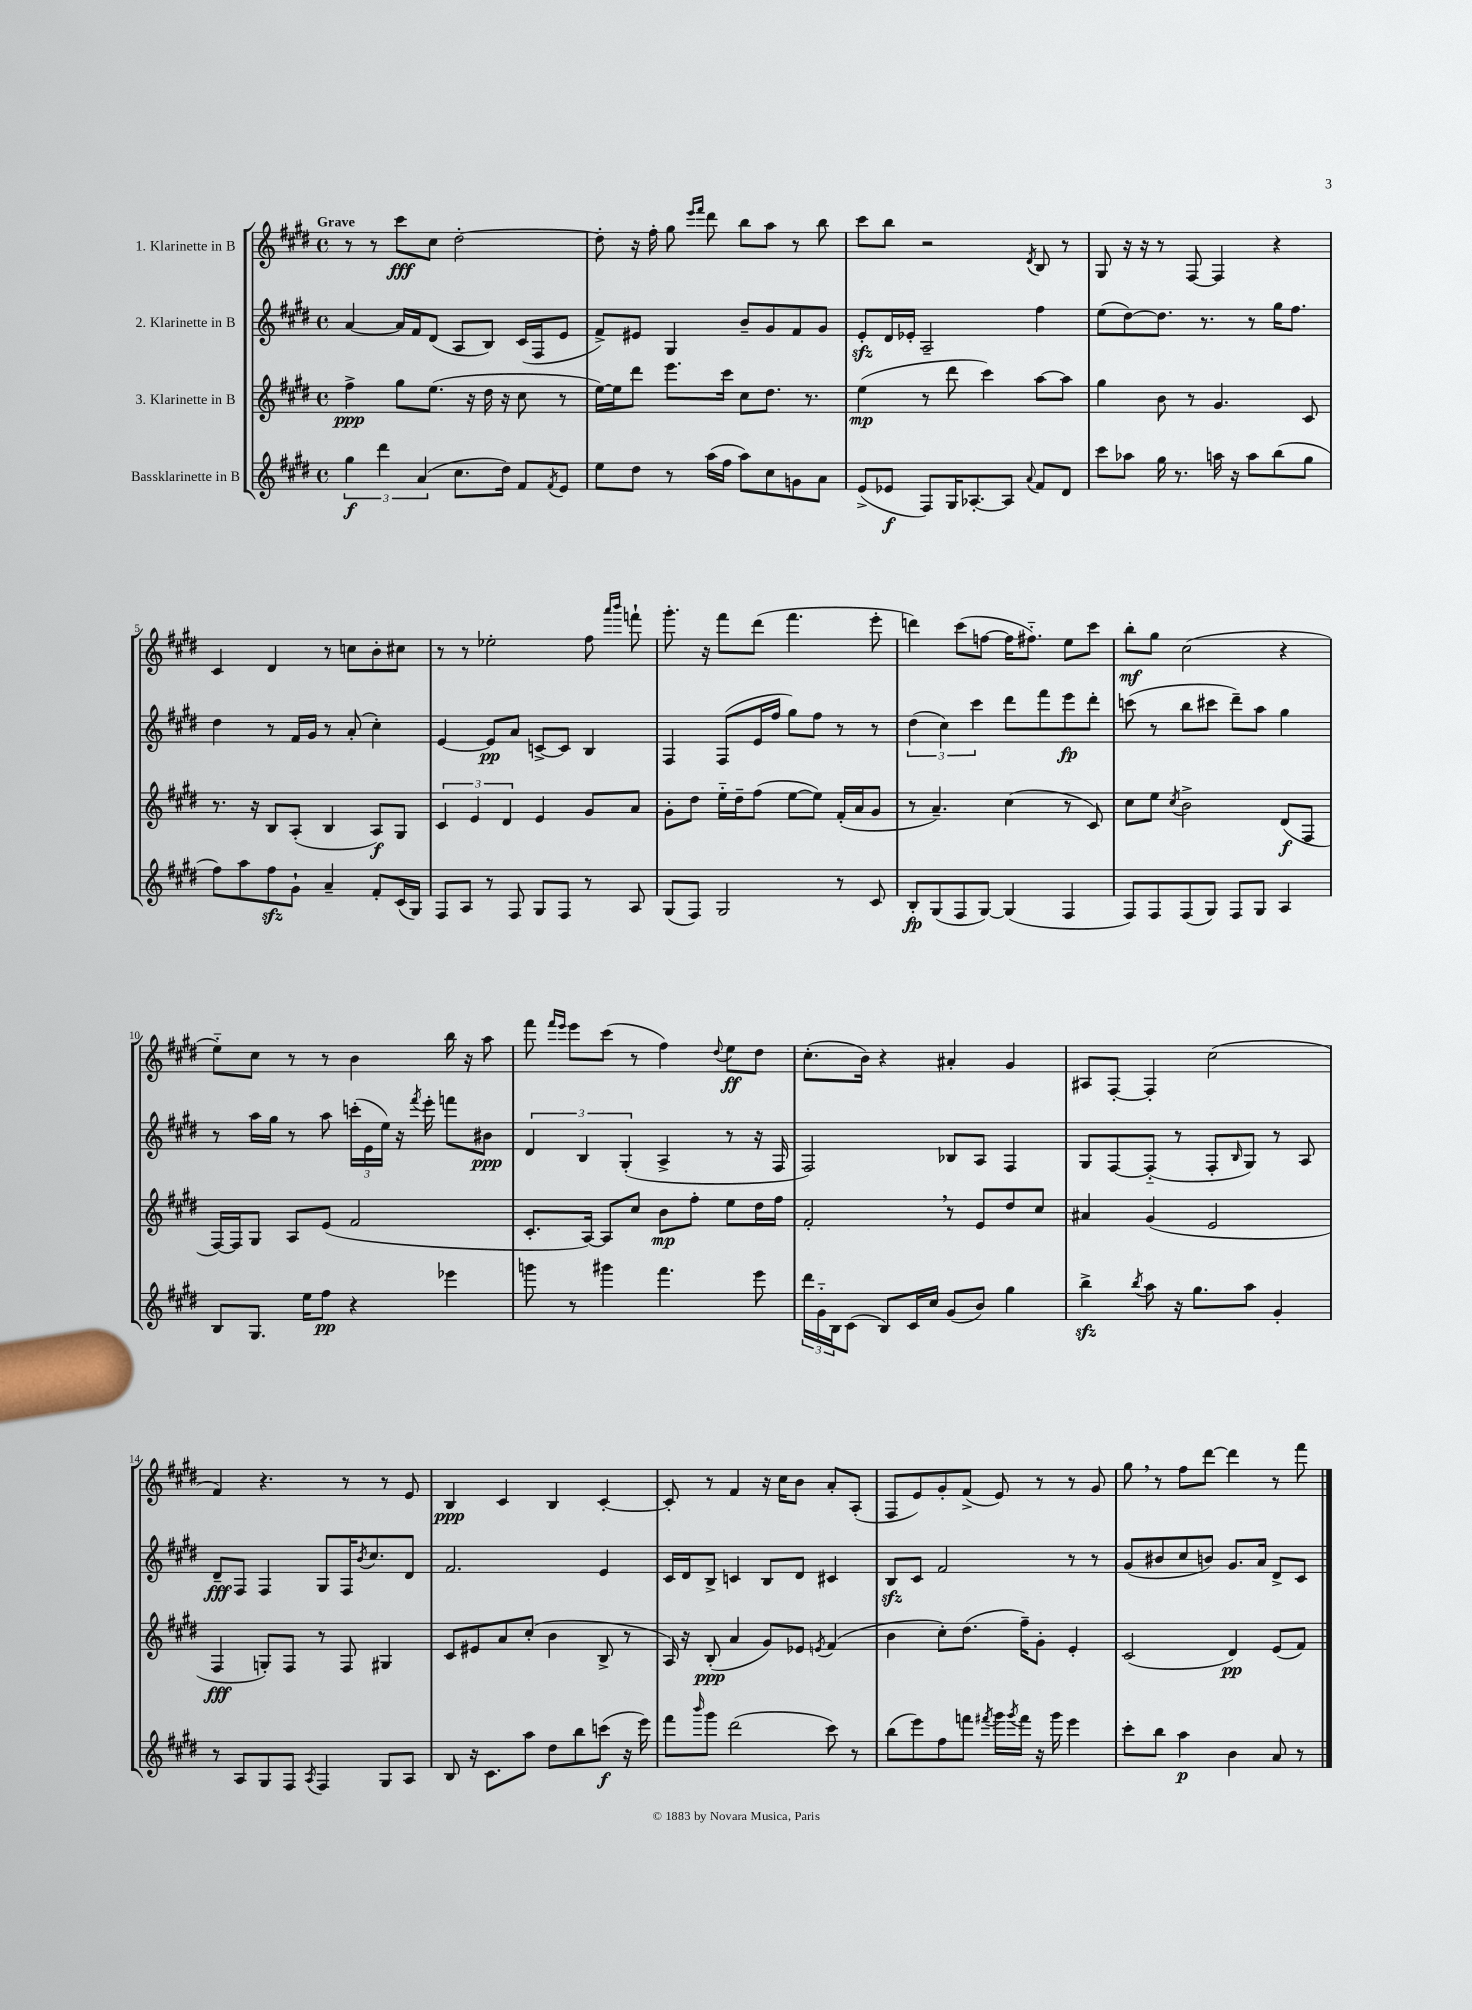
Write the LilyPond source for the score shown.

<<
\new StaffGroup <<
\new Staff = "s0" \with { instrumentName = "1. Klarinette in B" } {
    \clef treble \key e \major \defaultTimeSignature \time 4/4 \tempo "Grave"
    r8 r8 cis'''8\fff cis''8 dis''2~-. |
    dis''8-. r16 fis''16-. gis''8 \grace { e'''16 fis'''16 } dis'''8 b''8 a''8 r8 b''8 |
    cis'''8 b''8 r2 \acciaccatura { dis'8 } b8 r8 |
    gis8 r16 r16 r8 fis8~ fis4 r4 |
    cis'4 dis'4 r8 c''8 b'8-. cis''8 |
    r8 r8 ees''2-. fis''8 \grace { a'''16 b'''16 } f'''8-! |
    gis'''8.-. r16 fis'''8 dis'''8( fis'''4. e'''8-. |
    d'''4) cis'''8( f''8~ f''16 fis''8.-_) e''8 cis'''8 |
    b''8-.\mf gis''8 cis''2( r4 |
    e''8-_) cis''8 r8 r8 b'4 b''16 r16 a''8 |
    fis'''8 \grace { fis'''16 e'''16 } e'''8 cis'''8( r8 fis''4) \appoggiatura { dis''8 } e''8\ff dis''8 |
    cis''8.-.( b'16) r4 ais'4-. gis'4 |
    ais8 fis8~-. fis4-. cis''2( |
    fis'4) r4. r8 r8 e'8 |
    b4\ppp cis'4 b4 cis'4~-. |
    cis'8-. r8 fis'4 r16 cis''16 b'8 a'8-. a8-.( |
    fis8 e'8) gis'8-. fis'8->( e'8) r8 r8 gis'8 |
    gis''8 \breathe r8 fis''8 dis'''8~ dis'''4 r8 fis'''8 \bar "|." |
}
\new Staff = "s1" \with { instrumentName = "2. Klarinette in B" } {
    \clef treble \key e \major \defaultTimeSignature \time 4/4
    a'4~ a'16 fis'16 dis'8( a8 b8) cis'16( fis16 e'8 |
    fis'8->) eis'8 gis4 b'8-- gis'8 fis'8 gis'8 |
    e'8-.\sfz dis'16 ees'16-. a2-- fis''4 |
    e''8( dis''8~) dis''8. r8. r8 gis''16 fis''8. |
    dis''4 r8 fis'16 gis'16 r8 a'8-.( cis''4-.) |
    e'4~ e'8\pp a'8 c'8~-> c'8 b4 |
    fis4 fis8( e'16 fis''16 gis''8) fis''8 r8 r8 |
    \tuplet 3/2 { dis''4( cis''4) cis'''4 } dis'''8 fis'''8 e'''8\fp dis'''8-. |
    c'''8( r8 b''8 cis'''8 dis'''8--) a''8 gis''4 |
    r8 a''16 gis''16 r8 a''8 \tuplet 3/2 { c'''16-.( e'16 e''16) } r16 \acciaccatura { fis'''8 } e'''16-. f'''8 bis'8\ppp |
    \tuplet 3/2 { dis'4 b4 gis4-.( } a4-> r8 r16 fis16 |
    fis2) bes8 a8 fis4 |
    gis8 fis8~ fis8-_( r8 fis8-. \grace { b16 } gis8) r8 a8 |
    dis'8--\fff fis8 fis4 gis8 fis16 \acciaccatura { b'8 } cis''8. dis'8 |
    fis'2. e'4 |
    cis'16 dis'16 b8-> c'4 b8 dis'8 cis'4 |
    b8\sfz cis'8 fis'2 r8 r8 |
    gis'8( bis'8 cis''8 b'8) gis'8. a'16 dis'8-> cis'8 \bar "|." |
}
\new Staff = "s2" \with { instrumentName = "3. Klarinette in B" } {
    \clef treble \key e \major \defaultTimeSignature \time 4/4
    fis''4->\ppp gis''8 e''8.( r16 dis''16 r16 cis''8 r8 |
    e''16~) e''16 dis'''8 e'''8. cis'''16 cis''8 dis''8. r8. |
    e''4\mp( r8 dis'''8 cis'''4) a''8~ a''8 |
    gis''4 b'8 r8 gis'4. cis'8 |
    r8. r16 b8 a8-.( b4 a8\f) gis8 |
    \tuplet 3/2 { cis'4 e'4 dis'4 } e'4 gis'8 a'8 |
    gis'8-. dis''8 e''16-_ dis''16-- fis''8( e''8~ e''8) fis'16-.( a'16 gis'8 |
    r8 a'4.--) cis''4( r8 cis'8) |
    cis''8 e''8 \acciaccatura { cis''8 } b'2-> dis'8\f( fis8 |
    fis16~) fis16 gis8 a8 e'8( fis'2 |
    cis'8.-. a16~) a8 cis''8 b'8\mp fis''8-. e''8 dis''16 fis''16 |
    fis'2-. \breathe r8 e'8 dis''8 cis''8 |
    ais'4 gis'4( e'2 |
    fis4\fff g8-.) fis8 r8 fis8 gis4 |
    cis'8 eis'8 a'8 cis''8-.( b'4 b8-> r8 |
    a16) r16 b8-.\ppp( a'4 gis'8) ees'8 \acciaccatura { e'8 } fis'4( |
    b'4 cis''8-.) dis''8.( fis''16--) gis'8-. e'4-. |
    cis'2( dis'4\pp) e'8( fis'8) \bar "|." |
}
\new Staff = "s3" \with { instrumentName = "Bassklarinette in B" } {
    \clef treble \key e \major \defaultTimeSignature \time 4/4
    \tuplet 3/2 { gis''4\f dis'''4 a'4( } cis''8. dis''16) fis'8 \acciaccatura { fis'8 } e'8 |
    e''8 dis''8 r8 a''16( fis''16 a''8) cis''8 g'8 a'8 |
    e'8->( ees'8\f fis8) gis16 aes8.~-. aes8 \appoggiatura { a'8 } fis'8 dis'8 |
    cis'''8 aes''8 gis''16 r8. a''16 r16 a''8 b''8( gis''8 |
    fis''8) a''8 fis''8\sfz gis'8-! a'4-- fis'8-. cis'16( gis16) |
    fis8 a8 r8 fis8 gis8 fis8 r8 a8 |
    gis8( fis8) gis2 r8 cis'8 |
    b8-.\fp gis8( fis8 gis8~) gis4( fis4 |
    fis8) fis8 fis8( gis8) fis8 gis8 a4 |
    b8 gis8. e''16 fis''8\pp r4 ees'''4 |
    g'''8 r8 gis'''4 fis'''4. e'''8 |
    \tuplet 3/2 { dis'''16 gis'16-_ b16 } cis'8( b8) cis'16 cis''16 gis'8( b'8) gis''4 |
    b''4->\sfz \acciaccatura { b''8 } a''8 r16 gis''8. a''8 gis'4-. |
    r8 a8 gis8 fis8 \acciaccatura { a8 } fis4 gis8 a8 |
    b8 r16 cis'8. a''8 dis''8 b''8 c'''8\f( r16 e'''16) |
    fis'''8 \grace { b'''16 } gis'''8 dis'''2( cis'''8) r8 |
    b''8( e'''8) fis''8 f'''8 \acciaccatura { fis'''8 } gis'''16 \acciaccatura { gis'''8 } fis'''16 r16 gis'''16 e'''4 |
    cis'''8-. b''8 a''4\p b'4 a'8 r8 \bar "|." |
}
>>
>>
